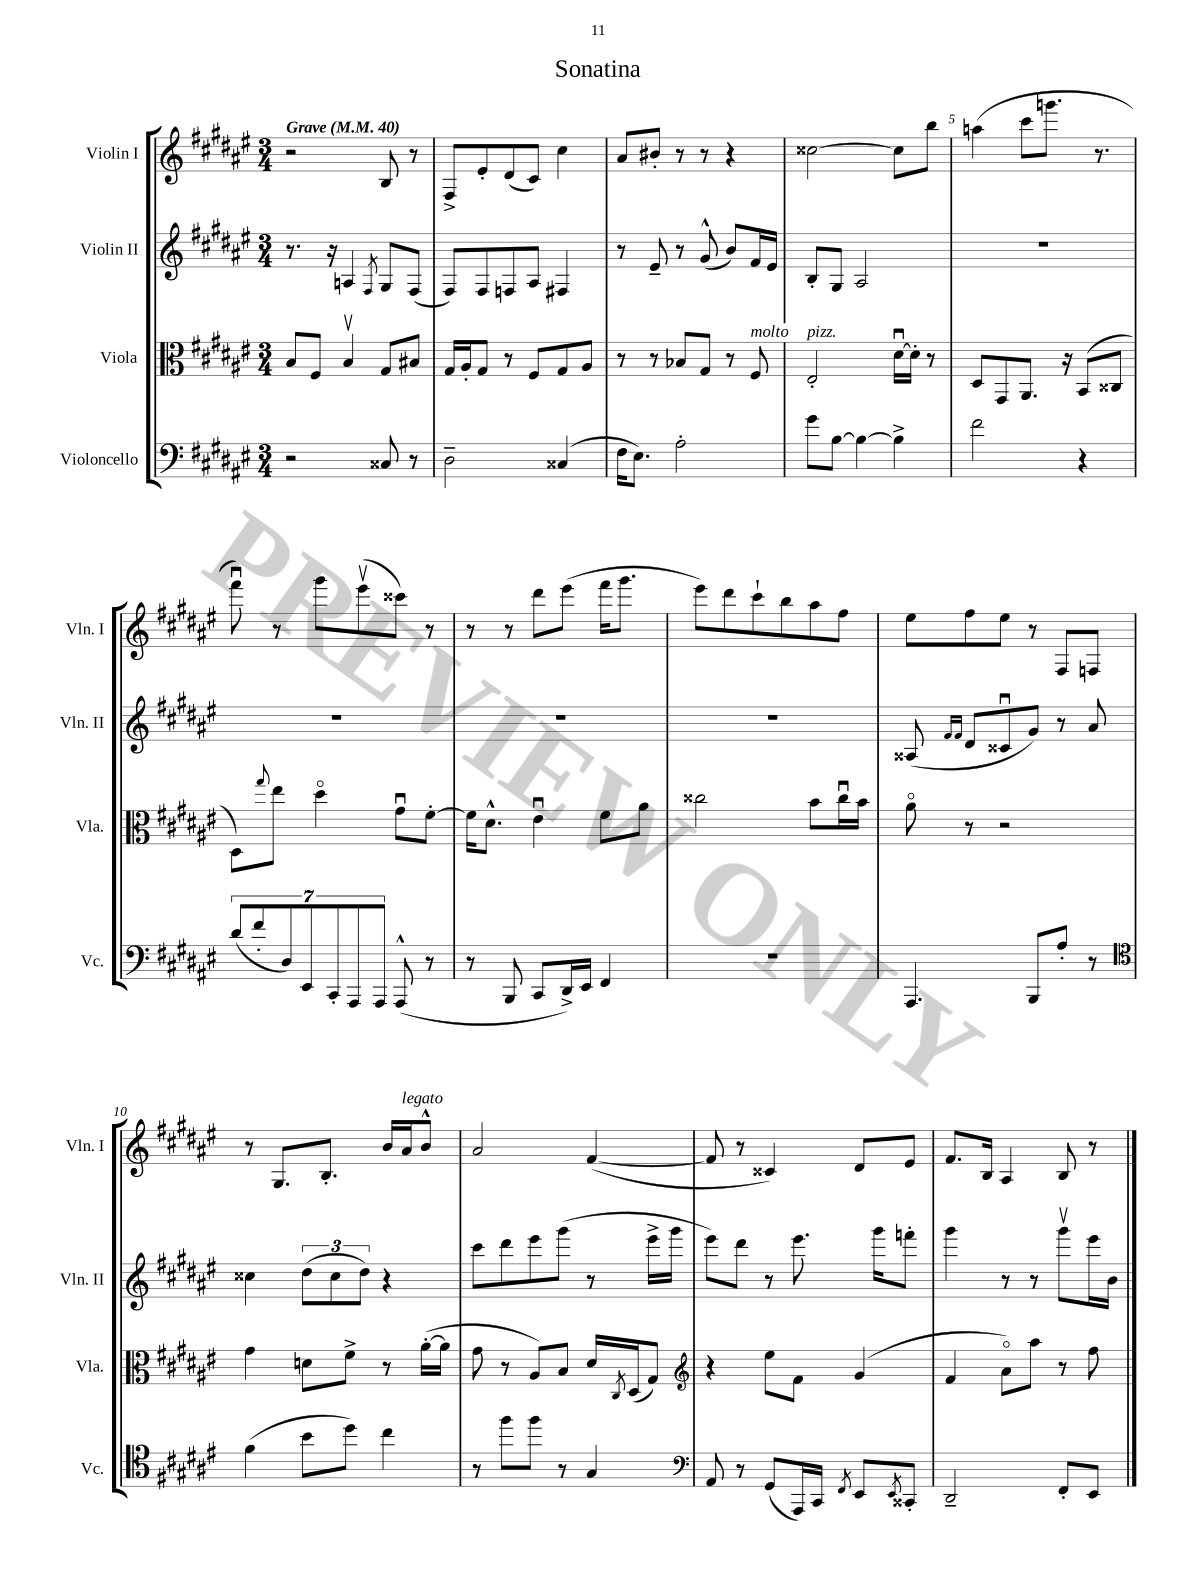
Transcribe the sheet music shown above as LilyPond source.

\header { title = "Sonatina" }
<<
\new StaffGroup <<
\new Staff = "s0" \with { instrumentName = "Violin I" shortInstrumentName = "Vln. I" } {
    \clef treble \key fis \major \numericTimeSignature \time 3/4 \tempo "Grave" 4 = 40
    r2 b8 r8 |
    fis8-> eis'8-. dis'8( cis'8) cis''4 |
    ais'8 bis'8-. r8 r8 r4 |
    cisis''2~ cisis''8 b''8 |
    a''4( cis'''8 g'''8. r8. |
    fis'''8\downbow) r8 gis'''8 eis'''8\upbow( cisis'''8) r8 |
    r8 r8 dis'''8 eis'''8( fis'''16 gis'''8. |
    eis'''8) dis'''8 cis'''8-! b''8 ais''8 fis''8 |
    eis''8 fis''8 eis''8 r8 fis8 f8 |
    r8 gis8. b8.-. b'16 ais'16^\markup { \italic "legato" } b'8-^ |
    ais'2 fis'4~( |
    fis'8 r8 cisis'4) dis'8 eis'8 |
    fis'8. b16 ais4 b8 r8 \bar "|." |
}
\new Staff = "s1" \with { instrumentName = "Violin II" shortInstrumentName = "Vln. II" } {
    \clef treble \key fis \major \numericTimeSignature \time 3/4
    r8. r16 a4 \acciaccatura { fis8 } gis8 fis8( |
    fis8) fis8 f8 ais8 fis4 |
    r8 eis'8-- r8 gis'8-^( b'8) fis'16 eis'16 |
    b8-. gis8 ais2 |
    R2. |
    R2. |
    R2. |
    R2. |
    aisis8( \grace { fis'16 fis'16 } dis'8 cisis'8\downbow gis'8) r8 ais'8 |
    cisis''4 \tuplet 3/2 { dis''8( cisis''8 dis''8) } r4 |
    cis'''8 dis'''8 eis'''8 gis'''8( r8 eis'''16-> gis'''16 |
    eis'''8) dis'''8 r8 eis'''8. gis'''16 f'''8-. |
    gis'''4 r8 r8 gis'''8\upbow eis'''16 b'16 \bar "|." |
}
\new Staff = "s2" \with { instrumentName = "Viola" shortInstrumentName = "Vla." } {
    \clef alto \key fis \major \numericTimeSignature \time 3/4
    b8 fis8 b4\upbow gis8 bis8 |
    gis16 ais16-. gis8 r8 fis8 gis8 ais8 |
    r8 r8 bes8 gis8 r8 fis8^\markup { \italic "molto" } |
    eis2-.^\markup { \italic "pizz." } dis'16~\downbow dis'16-. r8 |
    dis8 gis,8 ais,8. r16 b,8( cisis8 |
    dis8) \appoggiatura { gis''8 } eis''8 dis''4\flageolet gis'8\downbow fis'8~-. |
    fis'16 dis'8.-^ eis'4\downbow fis'8 ais'8 |
    cisis''2 b'8 cisis''16\downbow b'16 |
    ais'8\flageolet r8 r2 |
    gis'4 d'8 fis'8-> r8 ais'16~-.( ais'16 |
    gis'8 r8 ais8) b8 dis'16 \acciaccatura { cis8 } dis16( gis8) |
    \clef treble r4 eis''8 fis'8 gis'4( |
    fis'4 ais'8\flageolet) ais''8 r8 fis''8 \bar "|." |
}
\new Staff = "s3" \with { instrumentName = "Violoncello" shortInstrumentName = "Vc." } {
    \clef bass \key fis \major \numericTimeSignature \time 3/4
    r2 cisis8 r8 |
    dis2-- cisis4( |
    fis16 eis8.) ais2-. |
    gis'8 b8~ b4~ b4-> |
    fis'2 r4 |
    \tuplet 7/4 { dis'8( fis'8-. dis8) eis,8 cis,8-. ais,,8 ais,,8 } ais,,8-^( r8 |
    r8 b,,8 cis,8 dis,16->) eis,16 fis,4 |
    R2. |
    ais,,4. b,,8 ais8-. r8 |
    \clef tenor fis'4( b'8 dis''8) cis''4 |
    r8 fis''8 fis''8 r8 gis4 |
    \clef bass ais,8 r8 gis,8( ais,,16) cis,16 \acciaccatura { fis,8 } eis,8 \acciaccatura { eis,8 } cisis,8-. |
    dis,2-- fis,8-. eis,8 \bar "|." |
}
>>
>>
\layout { \context { \Score \override BarNumber.break-visibility = ##(#f #t #t) barNumberVisibility = #(every-nth-bar-number-visible 5) } }
